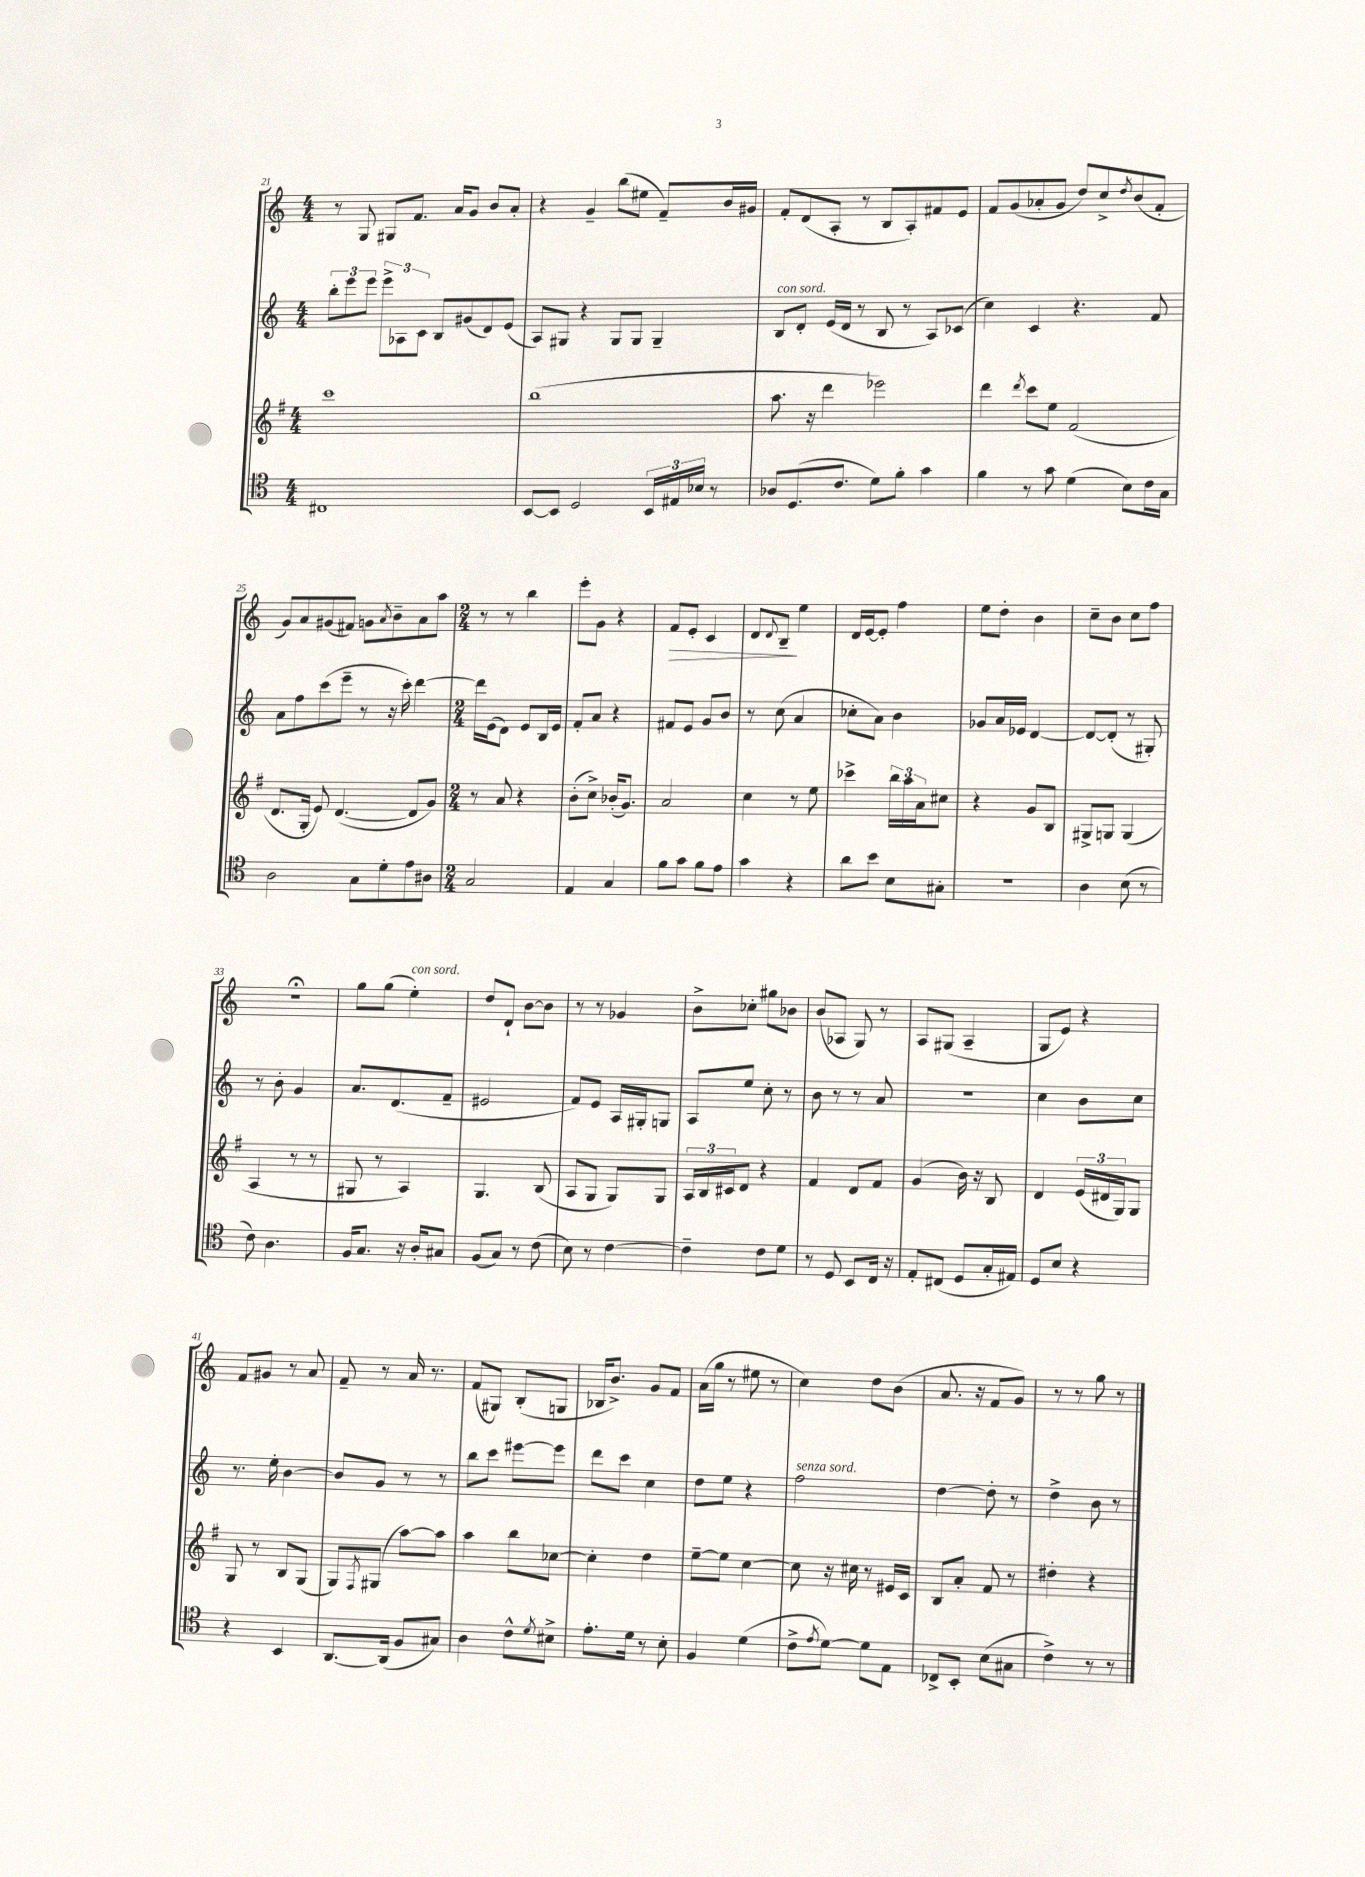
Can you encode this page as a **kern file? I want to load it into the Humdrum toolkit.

**kern	**kern	**kern	**kern	**dynam
*part4	*part3	*part2	*part1	*part1
*staff4	*staff3	*staff2	*staff1	*staff1
*clefC4	*clefG2	*clefG2	*clefG2	*
*k[]	*k[f#]	*k[]	*k[]	*
*M4/4	*M4/4	*M4/4	*M4/4	*
=21	=21	=21	=21	=21
1C#X	1ccc	12bb'\L	8r	.
.	.	12eee\	.	.
.	.	.	8G/	.
.	.	12eee\J	.	.
.	.	12eee^\L	8G#X/L	.
.	.	12A-X\	.	.
.	.	.	8.f/J	.
.	.	12c\J	.	.
.	.	8B/L	.	.
.	.	.	16a/KL	.
.	.	(8g#X/	8g/J	.
.	.	8d/)	8b/L	.
.	.	(8e/J	8a'/J	.
=22	=22	=22	=22	=22
[8BB/L	(1bb	8A/L)	4r	.
8BB/J]	.	8G#X/J	.	.
2D/	.	4r	4g~/	.
.	.	8G#/L	(8bb\L	.
.	.	8G#/J	8ee#X\J	.
24BB/LL	.	4G#~/	8f~/L)	.
24E#X/	.	.	.	.
24B-X/JJ	.	.	.	.
8r	.	.	16b/L	.
.	.	.	16g#X/JJ	.
=23	=23	=23	=23	=23
!	!	!LO:TX:a:i:t=con sord.	!	!
8A-X/L	8.aa\	8B/L	8f'/L	.
(8.D/	.	8d'/J	(8d/	.
.	16r	.	.	.
.	4ddd\	(16e/LL	8A'/J	.
8.c/J	.	16d/JJ	.	.
.	.	8r	8r	.
8d\L)	2eee-X\)	8B/	8B/L	.
8f'\J	.	8r	8A'/)	.
4g\	.	8A/L)	8f#X/	.
.	.	(8c-X/J	8e/J	.
=24	=24	=24	=24	=24
4f\	4ddd\	4cc\)	8f/L	.
.	.	.	(8g/	.
.	8qddd/	.	.	.
8r	8ccc\L	4c/	8a-X'/	.
8g\	8ee\J	.	8g/J	.
(4d\	(2f#/	4.r	8dd/L)	.
.	.	.	8cc^/	.
.	.	.	8qdd/	.
8B\L)	.	.	(8b/	.
16c\L	.	8f/	8f'/J	.
16G\JJ	.	.	.	.
!!LO:LB:g=z
=25	=25	=25	=25	=25
2A\	8.d/L	8a\L	8g/L)	.
.	.	8ff\	8a/	.
.	16G'/Jk	.	.	.
.	8e/)	(8ccc\	(8g#X/	.
.	([4.d/	8eee~\J	8f#X/J)	.
8G\L	.	8r	8gn\L	.
.	.	.	8qa/	.
8d'\	.	16r	8b~\	.
.	.	16ccc'\)	.	.
8e\	8d/L]	[4ddd\	8a\	.
8A#X\J	8g/J)	.	8aa\J	.
=26	=26	=26	=26	=26
*M2/4	*M2/4	*M2/4	*M2/4	*
2G/	8r	16ddd\LL]	8r	.
.	.	(16e\J	.	.
.	8a/	8d\J)	8r	.
.	4r	8e/L	4bb\	.
.	.	16B/L	.	.
.	.	16e/JJ	.	.
=27	=27	=27	=27	=27
4E/	(8b'\L	8f'/L	8eee'\L	.
.	8cc^\J)	8a/J	8g\J	.
4G/	(16b-X'/KL	4r	4r	.
.	8.g/J)	.	.	.
=28	=28	=28	=28	=28
!	!	!	!	!LO:HP:b
8f\L	2a/	8f#X/L	8f/L	>
8g\J	.	8e/J	8e'/J	.
8f\L	.	8g/L	4c/	.
8e\J	.	8b/J	.	.
=29	=29	=29	=29	=29
4g\	4cc\	8r	8d/L	.
.	.	.	8qqd/	.
.	.	(8cc\	8B~/J	.
4r	8r	4a/	4ee\	]
.	8ee\	.	.	.
=30	=30	=30	=30	=30
8a\L	4ccc-X^\	8cc-X'\L	16d/LL	.
.	.	.	[16e/J	.
8b\J	.	8a\J)	8e'/J]	.
8B\L	24bb\LL	4b\	4ff\	.
.	24aa\	.	.	.
.	24a\J	.	.	.
8G#X'\J	8cc#X\J	.	.	.
=31	=31	=31	=31	=31
2r	4r	8g-X/L	8ee\L	.
.	.	16a/L	8dd'\J	.
.	.	16e-X/JJ	.	.
.	8g/L	[4d/	4b\	.
.	8B/J	.	.	.
=32	=32	=32	=32	=32
4A\	8G#X^/L	8d/L_	8cc~\L	.
.	8Gn/J	(8d'/J]	8b\J	.
(8B\	(4G/	8r	8cc\L	.
8r	.	8G#X'/)	8ff\J	.
!!LO:LB:g=z
=33	=33	=33	=33	=33
8c\)	4A/	8r	2r;<	.
4.A\	.	8b'\	.	.
.	8r	4g/	.	.
.	8r	.	.	.
=34	=34	=34	=34	=34
16F/KL	8G#X/	8.a/L	8gg\L	.
8.G/J	.	.	.	.
.	8r	.	(8gg\J	.
.	.	(8.d/	.	.
!	!	!	!LO:TX:a:i:t=con sord.	!
16r	4A/)	.	4ee'\)	.
16A'/KL	.	.	.	.
8G#X/J	.	8f~/J	.	.
=35	=35	=35	=35	=35
(8F/L	4.G/	2e#X/	8dd/L	.
8G/J)	.	.	8d`/J	.
8r	.	.	[8b\L	.
(8c\	(8B/	.	8b\J]	.
=36	=36	=36	=36	=36
8B\)	8A/L	8f/L)	8r	.
8r	8G/J	8e/J	8r	.
[4c\	8G/L)	16A/LL	4g-X/	.
.	.	16G#X'/J	.	.
.	8G/J	8Gn/J	.	.
=37	=37	=37	=37	=37
4c~\]	24A/LL	8A/L	8b^\L	.
.	24B/	.	.	.
.	24c#X/J	.	.	.
.	8d/J	8ee/J	8cc-X'\J	.
8c\L	4r	8cc'\	8gg#X\L	.
8d\J	.	8r	8b-X\J	.
=38	=38	=38	=38	=38
8r	4f#/	8b\	(8b/L	.
8D/	.	8r	8A-X/J	.
8BB/L	8d/L	8r	8G/)	.
16C/Jk	8f#/J	8a/	8r	.
16r	.	.	.	.
=39	=39	=39	=39	=39
8E'/L	(4g/	2r	8A/L	.
(8C#X/J	.	.	(8G#X/J	.
8D/L	16b\)	.	4A~/	.
.	16r	.	.	.
16G'/L	8B/	.	.	.
16E#X/JJ)	.	.	.	.
=40	=40	=40	=40	=40
8D/L	4d/	4cc\	8G/L	.
8B/J	.	.	8e/J)	.
4r	(24e/LL	8b\L	4r	.
.	24d#X/	.	.	.
.	24G/J)	.	.	.
.	8G/J	8cc\J	.	.
!!LO:LB:g=z
=41	=41	=41	=41	=41
4r	8G/	8.r	8f/L	.
.	8r	.	8g#X/J	.
.	.	16ee'\	.	.
4BB/	8B/L	[4b\	8r	.
.	(8G/J	.	8a/	.
=42	=42	=42	=42	=42
[8.AA/L	8G/L)	8b/L]	8f~/	.
.	8qF#/	.	.	.
.	(8G#X/J	8g/J	8r	.
(16AA/Jk]	.	.	.	.
8F/L	[8aa\L)	8r	16a/	.
.	.	.	8.r	.
8G#X/J)	8aa\J]	8r	.	.
=43	=43	=43	=43	=43
4A\	4aa\	8bb\L	(8f/L	.
.	.	8ccc\J	8G#X/J)	.
8c^^\L	8bb\L	[8eee#X\L	(8B'/L	.
8qd/	.	.	.	.
8B#X^\J	[8cc-X\J	8eee#\J]	8Gn/J	.
=44	=44	=44	=44	=44
8.e'\L	4cc-'\]	8ddd\L	16B-X/KL	.
.	.	.	8.b^/J)	.
.	.	8ccc\J	.	.
16d\Jk	.	.	.	.
8r	4dd\	4cc\	8g/L	.
8B'\	.	.	8f/J	.
=45	=45	=45	=45	=45
4F/	[8ee~\L	8dd\L	(16a\LL	.
.	.	.	16gg\JJ	.
.	8ee\J]	8ee\J	8r	.
(4d\	[4cc\	4r	8ee#X\	.
.	.	.	8r	.
=46	=46	=46	=46	=46
!	!	!LO:TX:a:i:t=senza sord.	!	!
8c^\L	8cc\]	2ff\	4cc\)	.
8qe/	.	.	.	.
[8d\J)	16r	.	.	.
.	16cc#X\	.	.	.
8d\L]	8r	.	8dd\L	.
8E\J	16e#X/LL	.	(8b\J	.
.	16c/JJ	.	.	.
=47	=47	=47	=47	=47
8C-X^/L	8B/L	[4dd\	8.a/	.
8BB'/J	8a'/J	.	.	.
.	.	.	16r	.
(8B\L	8f#/	8dd'\]	8f/L	.
8G#X\J	8r	8r	8g/J)	.
=48	=48	=48	=48	=48
4c^\)	4dd#X'\	4dd^\	8r	.
.	.	.	8r	.
8r	4r	8b\	8gg\	.
8r	.	8r	8r	.
==	==	==	==	==
*-	*-	*-	*-	*-
